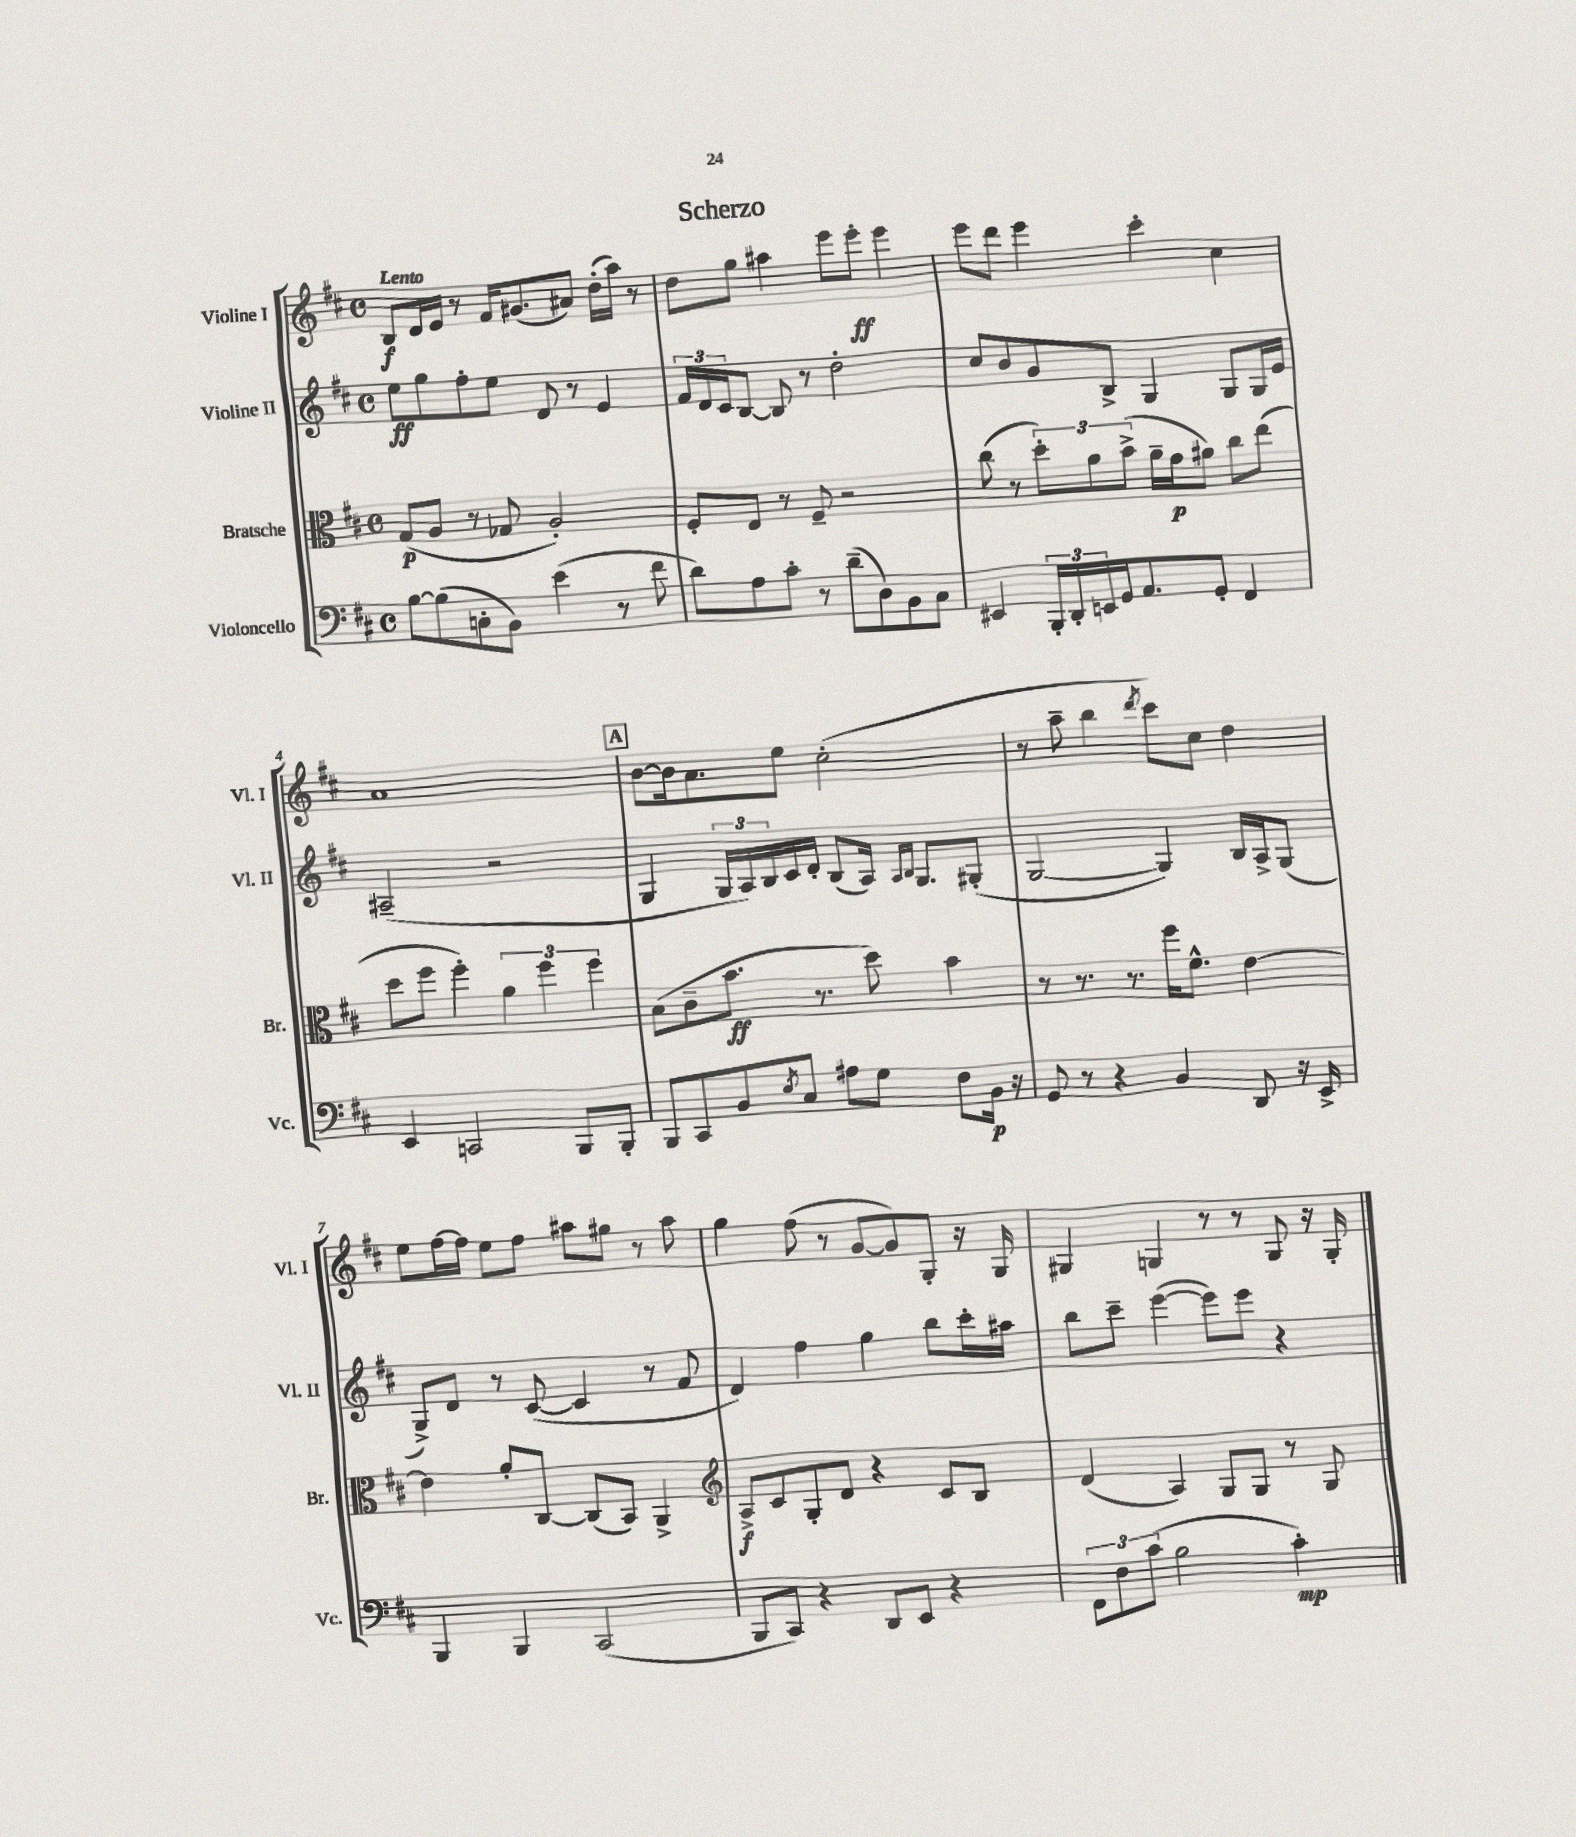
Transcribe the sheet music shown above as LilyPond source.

\header { title = "Scherzo" }
<<
\new StaffGroup <<
\new Staff = "s0" \with { instrumentName = "Violine I" shortInstrumentName = "Vl. I" } {
    \clef treble \key d \major \defaultTimeSignature \time 4/4 \tempo "Lento"
    b8\f d'16 e'16 r8 fis'16 gis'8.( ais'8) d''16-.( a''16) r8 |
    d''8 g''8 ais''4 e'''8 e'''8-.\ff e'''4 |
    e'''8 d'''8 e'''4 cis'''4-. cis''4 |
    a'1 |
    \mark \markup { \box "A" } b'8~ b'16 a'8. e''8 cis''2-.( |
    r8 a''8-- b''4 \acciaccatura { d'''8 } cis'''8) cis''8 d''4 |
    e''8 fis''16~ fis''16 e''8 fis''8 ais''8 gis''8 r8 ais''8 |
    g''4 fis''8( r8 g'8~ g'8) g8-. r16 g16 |
    gis4 g4 r8 r8 g8 r16 g16-. \bar "|." |
}
\new Staff = "s1" \with { instrumentName = "Violine II" shortInstrumentName = "Vl. II" } {
    \clef treble \key d \major \defaultTimeSignature \time 4/4
    e''8\ff g''8 fis''8-. e''8 d'8 r8 e'4 |
    \tuplet 3/2 { fis'16 d'16 cis'16 } b8~ b8 r8 d''2-. |
    cis''8 b'8 g'8 b8-> g4 g8 g16 e'16 |
    ais2--( r2 |
    \mark \markup { \box "A" } g4 \tuplet 3/2 { g16 a16) b16 } cis'16 d'16-. b8( a16) \grace { a16 b16 } g8. gis8-.( |
    g2~ g4) b16 a16-> g8( |
    g8->) d'8 r8 cis'8~( cis'4 r8 fis'8 |
    d'4) fis''4 g''4 b''8 cis'''16-. ais''16 |
    b''8 cis'''8-- e'''4~( e'''8) e'''8 r4 \bar "|." |
}
\new Staff = "s2" \with { instrumentName = "Bratsche" shortInstrumentName = "Br." } {
    \clef alto \key d \major \defaultTimeSignature \time 4/4
    g8\p( a8 r8 ges8 a2-.) |
    fis8-. e8 r8 fis8-- r2 |
    cis''8( r8 \tuplet 3/2 { d''8-.) a'8 b'8->( } a'16-- g'16\p ais'8) cis''8 e''8( |
    d''8 fis''8 fis''4-.) \tuplet 3/2 { a'4 fis''4 fis''4 } |
    \mark \markup { \box "A" } b8( cis'8-- b'8.\ff r8. d''8) b'4 |
    r8 r8. r8. fis''16 fis'8.-^ e'4~ |
    e'4 a'8-. cis8~ cis8( b,8) a,4-> |
    \clef treble a8->\f cis'8 g8-. d'8 r4 cis'8 b8 |
    d'4( a4) g8 g8 r8 g8 \bar "|." |
}
\new Staff = "s3" \with { instrumentName = "Violoncello" shortInstrumentName = "Vc." } {
    \clef bass \key d \major \defaultTimeSignature \time 4/4
    b8~ b8( c8-. b,8) e'4( r8 fis'8 |
    d'8) a8 cis'8-. r8 d'8--( d8) b,8 cis8 |
    eis,4 \tuplet 3/2 { b,,16-. d,16-. e,16 } g,16 a,8. g,8-. fis,4 |
    e,4 c,2 b,,8 b,,8-. |
    \mark \markup { \box "A" } b,,8 cis,8 b,8 \acciaccatura { e8 } cis8 ais8 g8 fis8 b,16\p r16 |
    g,8 r8 r4 b,4 d,8 r16 e,16-> |
    b,,4 b,,4 cis,2( |
    b,,8 cis,8) r4 d,8 e,8 r4 |
    \tuplet 3/2 { fis,8 fis8 cis'8( } b2 cis'4-.\mp) \bar "|." |
}
>>
>>
